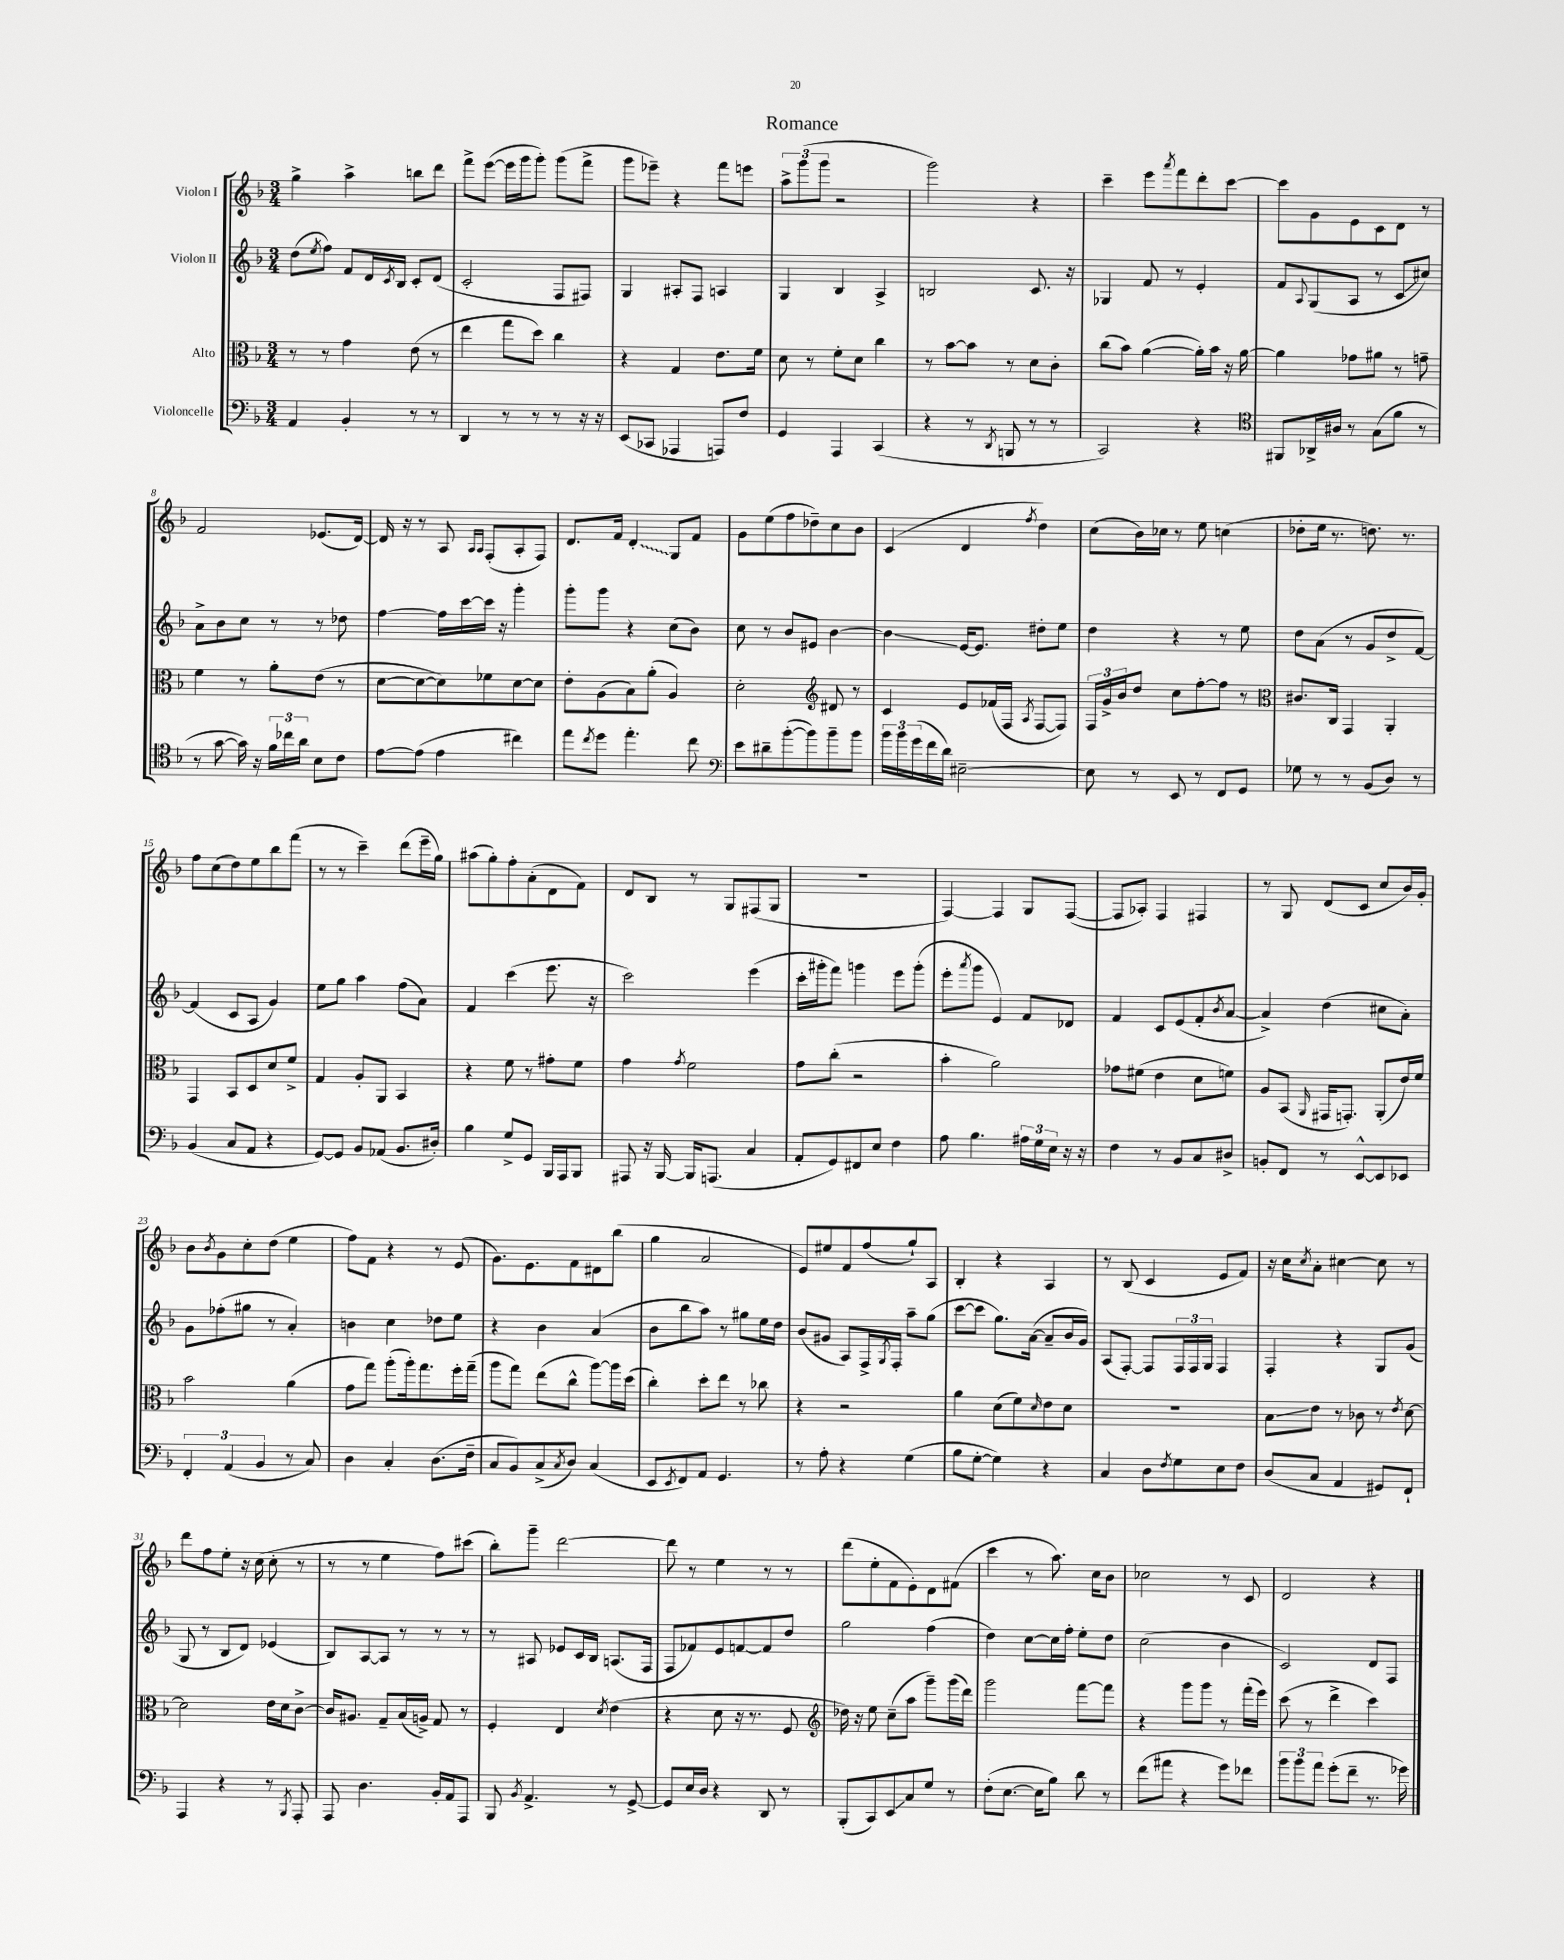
\header { title = "Romance" }
<<
\new StaffGroup <<
\new Staff = "s0" \with { instrumentName = "Violon I" } {
    \clef treble \key f \major \numericTimeSignature \time 3/4
    g''4-> a''4-> b''8 d'''8 |
    f'''8-> e'''8~( e'''16 g'''16 g'''8-.) g'''8( f'''8-> |
    g'''8 ees'''8--) r4 f'''8 e'''8 |
    \tuplet 3/2 { a''8-> g'''8( g'''8 } r2 |
    g'''2) r4 |
    c'''4-- e'''8 \acciaccatura { a'''8 } f'''8 d'''8-. c'''8~ |
    c'''8 g'8 e'8 c'8 d'8 r8 |
    f'2 ees'8.( d'16~) |
    d'16 r16 r8 a8 \grace { a16 a16 } f8-.( a8-. f8) |
    d'8. f'16 \once \override Glissando.style = #'zigzag d'4-.\glissando g8 f'8 |
    g'8 e''8( f''8 des''8--) c''8 bes'8 |
    c'4( d'4 \acciaccatura { f''8 } d''4) |
    c''8( bes'16) ces''16 r8 e''8 c''4( |
    des''8-. e''16 r8. d''8.) r8. |
    f''8 c''8( d''8) e''8 bes''8 f'''8( |
    r8 r8 c'''4--) d'''8( e'''16-- g''16) |
    ais''8( g''8-.) f''8-. a'8-.( d'8 f'8) |
    d'8 bes8 r8 g8 fis8( g8 |
    R2. |
    f4~) f4 g8 f8~( |
    f8 aes8-.) f4 fis4 |
    r8 g8 d'8( c'8 c''8 bes'16) g'16-. |
    bes'8 \acciaccatura { bes'8 } g'8 c''8-. d''8( e''4 |
    f''8) f'8 r4 r8 e'8( |
    g'8.) e'8. f'8 dis'8 bes''8( |
    g''4 a'2 |
    e'8) eis''8 f'8 f''8( g''8-!) a8 |
    bes4-. r4 a4 |
    r8 bes8( c'4 e'8 f'8) |
    r16 c''16 \acciaccatura { c''8 } a'8-. cis''4~ cis''8 r8 |
    d'''8 f''8 e''8-. r16 c''16( c''8-. r8 |
    r8 r8 e''4 f''8) cis'''8( |
    bes''8-.) g'''8-- d'''2~ |
    d'''8 r8 e''4 r8 r8 |
    d'''8( e''8-. f'8 e'8-.) d'8 fis'8( |
    c'''4 r8 a''8.) c''16 bes'8 |
    ces''2 r8 c'8 |
    d'2 r4 \bar "|." |
}
\new Staff = "s1" \with { instrumentName = "Violon II" } {
    \clef treble \key f \major \numericTimeSignature \time 3/4
    d''8( \acciaccatura { e''8 } f''8) f'8 d'16 \acciaccatura { c'8 } bes16 c'8-. d'8( |
    c'2-. f8 fis8) |
    g4 ais8-. f8 a4 |
    g4 bes4 a4-> |
    b2 c'8. r16 |
    ges4 f'8 r8 e'4-. |
    f'8 \appoggiatura { a8 } g8( a8 r8 c'8\glissando cis''8) |
    a'8-> bes'8 c''8 r8 r8 des''8 |
    f''4~ f''16 c'''16~ c'''16 r16 g'''4-. |
    g'''8-. g'''8 r4 c''8( bes'8) |
    c''8 r8 bes'8 eis'8 bes'4~ |
    bes'4\glissando e'16~ e'8. dis''8-. e''8 |
    d''4 r4 r8 e''8 |
    d''8 a'8( r8 g'8 d''8-> f'8~) |
    f'4( c'8 a8 g'4) |
    e''8 g''8 a''4 f''8( a'8) |
    f'4 c'''4( e'''8. r16 |
    c'''2) e'''4( |
    c'''16-. gis'''16-. f'''8) g'''4 e'''8 g'''8-.( |
    e'''8-. \acciaccatura { a'''8 } g'''8 e'4) f'8 des'8 |
    f'4 c'8 e'8( f'8-. \acciaccatura { bes'8 } a'8~ |
    a'4->) d''4( cis''8 a'8-.) |
    g'8 fes''8-.( gis''8 r8 a'4-.) |
    b'4 c''4 des''8 e''8 |
    r4 bes'4 a'4( |
    bes'8 bes''8 a''8) r8 gis''8 e''16 d''16 |
    bes'8( gis'8 a8) f16-> \acciaccatura { g8 } f16-. a''8-- g''8( |
    c'''8~ c'''8 g''8.) a'16~( a'8-- bes'16 g'16) |
    a8( f8~-.) f8 \tuplet 3/2 { f16 f16 g16 } f4 |
    f4-. r4 g8 g'8( |
    g8 r8 bes8 d'8) ees'4( |
    bes8) a8~ a8 r8 r8 r8 |
    r8 ais8 ees'8 c'16 bes16 a8.( f16 |
    f8 fes'8) e'8 f'8~ f'8 d''8 |
    g''2 f''4( |
    d''4) c''8~ c''16 f''16-. e''8-. d''8 |
    c''2( bes'4 |
    c'2) d'8 f8 \bar "|." |
}
\new Staff = "s2" \with { instrumentName = "Alto" } {
    \clef alto \key f \major \numericTimeSignature \time 3/4
    r8 r8 g'4 e'8( r8 |
    e''4 g''8 d''8) c''4 |
    r4 g4 e'8. f'16 |
    d'8 r8 f'8-. d'8 c''4 |
    r8 bes'8~ bes'8 r8 d'8 c'8-. |
    c''8( bes'8) a'4~( a'16-.) bes'16 r16 a'16~ |
    a'4 ges'8 ais'8 r8 g'8-- |
    f'4 r8 a'8-. e'8( r8 |
    d'8~ d'8~ d'8) fes'8 d'8~ d'8 |
    e'8-. a8( bes8) a'8-.( a4) |
    d'2-. \clef treble dis'8 r8 |
    c'4 e'8 fes'16( f16 \acciaccatura { a8 } f8~ f8) |
    \tuplet 3/2 { f16 g'16-> bes'16 } d''8 c''8 f''8~-. f''8 r8 |
    \clef alto cis'8. c16 g,4 a,4-. |
    g,4 bes,8 d8 d'8 f'8-> |
    g4 a8-. a,8 bes,4 |
    r4 f'8 r8 gis'8-. f'8 |
    g'4 \acciaccatura { g'8 } f'2 |
    g'8 c''8-.( r2 |
    bes'4-. a'2) |
    ges'8 fis'8( e'4 d'8 f'8) |
    a8 bes,8( \grace { a,16 } gis,16 g,8.-.) a,8-.( e'16) f'16 |
    bes'2 a'4( |
    g'8 g''8) a''8-.( a''16-.) g''8. f''16-. g''16--( |
    a''8 g''8) e''8( c''8-^ a''8~) a''16 d''16( |
    c''4-.) d''8-. e''8 r8 ces''8 |
    r4 r2 |
    a'4 d'8( f'8) \grace { d'16 } e'8 d'8 |
    R2. |
    bes8\glissando e'8 r8 ces'8 r8 \acciaccatura { e'8 } d'8~ |
    d'2 e'16 d'16 c'8~-> |
    c'16 ais8. g8-- bes16( a16->) g8 r8 |
    f4-. e4 \acciaccatura { d'8 } e'4( |
    r4 d'8 r16 r8. f8 |
    \clef treble des''16) r16 e''8 c''8--( a''8 g'''8--) g'''16( d'''16) |
    g'''2 f'''8~ f'''8 |
    r4 g'''8 g'''8 r8 f'''16-.( e'''16) |
    c'''8( r8 d'''4-> c'''4) \bar "|." |
}
\new Staff = "s3" \with { instrumentName = "Violoncelle" } {
    \clef bass \key f \major \numericTimeSignature \time 3/4
    a,4 bes,4-. r8 r8 |
    d,4 r8 r8 r8 r16 r16 |
    e,8( ces,8 aes,,4 a,,8) f8 |
    g,4 a,,4 c,4( |
    r4 r8 \acciaccatura { d,8 } b,,8 r8 r8 |
    c,2) r4 |
    \clef tenor fis,8 aes,16-> ais16 r8 g8( f'8 r8 |
    r8 g'8~ g'16) r16 \tuplet 3/2 { f'16 ces''16 a'16 } bes8 c'8 |
    e'8~ e'8( e'4 cis''4) |
    e''8 \acciaccatura { c''8 } d''8 e''4.-. c''8 |
    \clef bass e'8 dis'8-- bes'8~-.( bes'8) bes'8-- bes'8 |
    \tuplet 3/2 { bes'16 bes'16 g'16( } f'16 d'16) eis2~-- |
    eis8 r8 e,8 r8 f,8 g,8 |
    ges8 r8 r8 bes,8( d8) r8 |
    bes,4( c8 a,8 r4 |
    g,8~) g,8 bes,8 aes,8( bes,8. dis16-.) |
    bes4 g8-> g,8 bes,,16 a,,16 bes,,8 |
    ais,,8 r16 bes,,16~ bes,,16 a,,8.( c4 |
    a,8-. g,8) fis,8 e8 f4 |
    a8 bes4. \tuplet 3/2 { ais16 g16 e16 } r16 r16 |
    f4 r8 bes,8 c8 dis8-> |
    b,8-. f,8 r8 e,8~-^ e,8 ees,8 |
    \tuplet 3/2 { f,4-. a,4( bes,4 } r8 c8) |
    d4 c4-. d8.( f16-- |
    c8 bes,8) c8->( \acciaccatura { c8 } d8) c4( |
    e,8 \acciaccatura { e,8 } f,8) a,8 g,4. |
    r8 a8-. r4 g4( |
    bes8 g8~-. g4) r4 |
    c4 d8 \acciaccatura { f8 } g8 e8 f8 |
    d8( c8 a,4 gis,8) f,8-! |
    a,,4 r4 r8 \acciaccatura { bes,,8 } a,,8-. |
    a,,8 d4. bes,16-. a,16 a,,8 |
    bes,,8 \acciaccatura { bes,8 } a,4.-> r8 g,8~-> |
    g,8 e16 d16 r4 d,8 r8 |
    bes,,8-.( c,8) e,8\glissando c8 g8 r8 |
    f8-.( e8.~ e16 bes8) d'8 r8 |
    f'8( ais'8 r4 g'8) fes'8 |
    \tuplet 3/2 { bes'8 bes'8 a'8 } g'8-.( f'8-- r8. ges'16) \bar "|." |
}
>>
>>
